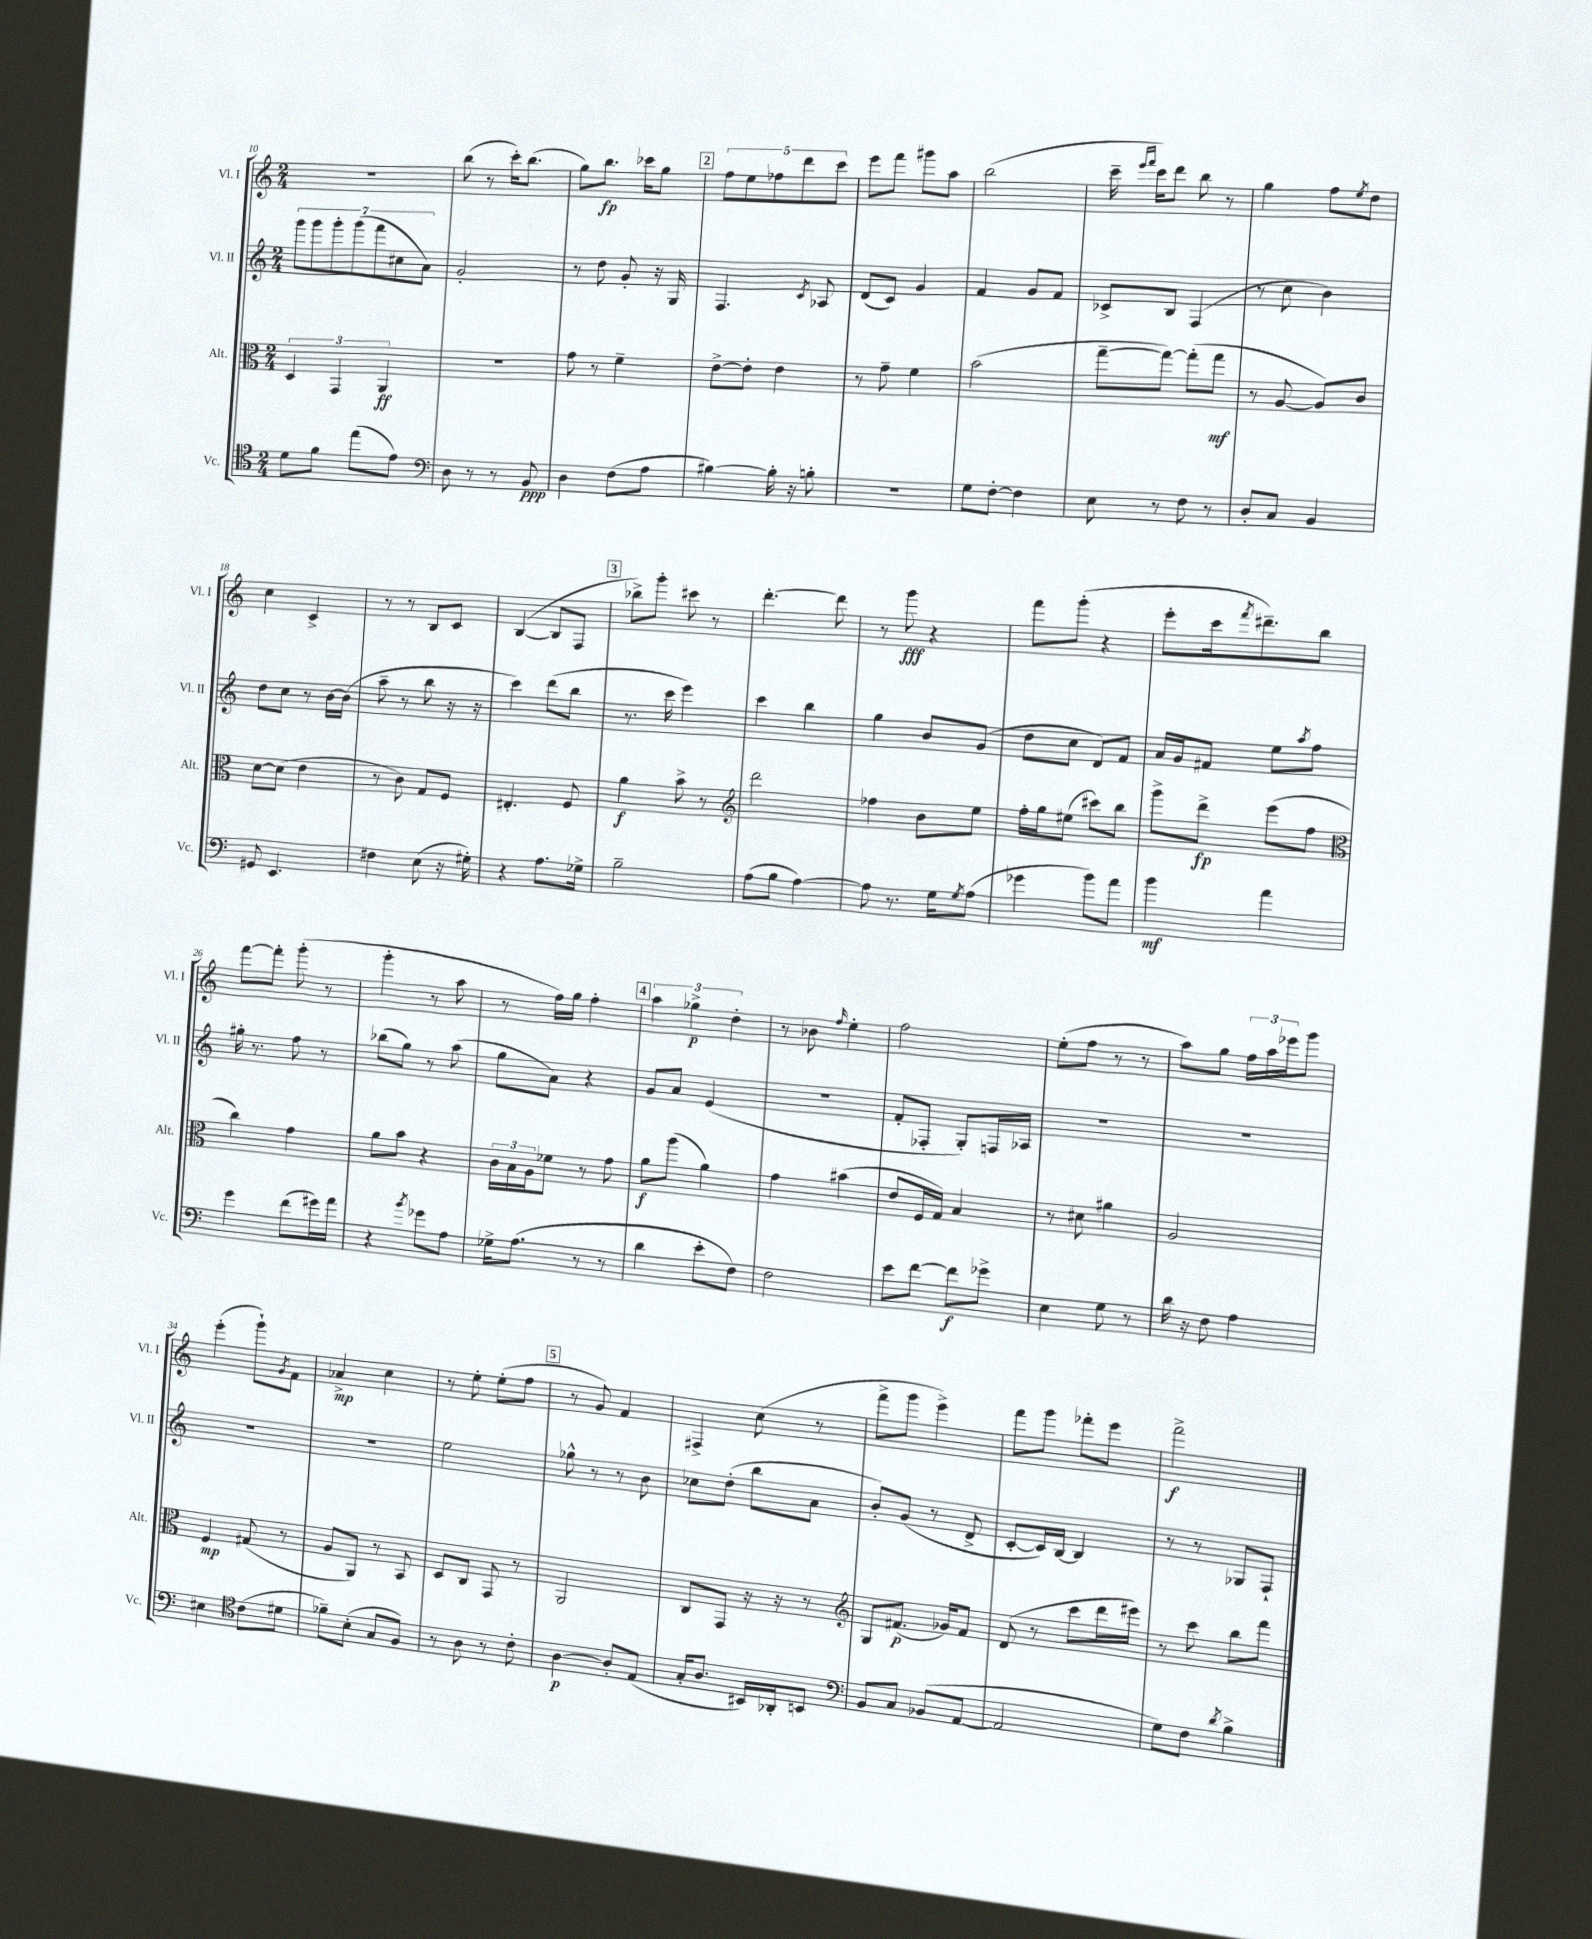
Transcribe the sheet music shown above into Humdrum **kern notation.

**kern	**dynam	**kern	**dynam	**kern	**kern	**dynam
*part4	*part4	*part3	*part3	*part2	*part1	*part1
*staff4	*staff4	*staff3	*staff3	*staff2	*staff1	*staff1
*I"Vc.	*	*I"Alt.	*	*I"Vl. II	*I"Vl. I	*
*I'Vc.	*	*I'Alt.	*	*I'Vl. II	*I'Vl. I	*
*clefC4	*	*clefC3	*	*clefG2	*clefG2	*
*k[]	*	*k[]	*	*k[]	*k[]	*
*M2/4	*	*M2/4	*	*M2/4	*M2/4	*
=10	=10	=10	=10	=10	=10	=10
8d\L	.	6D/	.	14ggg\L	2r	.
.	.	.	.	14ggg\	.	.
8f\J	.	.	.	.	.	.
.	.	.	.	14ggg'\	.	.
.	.	6GG/	.	.	.	.
.	.	.	.	(14ggg\	.	.
(8ee\L	.	.	.	.	.	.
.	.	.	.	14fff\	.	.
.	.	6AA/	ff	.	.	.
.	.	.	.	14cc#X\	.	.
8e\J)	.	.	.	.	.	.
.	.	.	.	14a\J)	.	.
=11	=11	=11	=11	=11	=11	=11
*clefF4	*	*	*	*	*	*
8D\	.	2r	.	2g'/	(8bb\	.
8r	.	.	.	.	8r	.
8r	.	.	.	.	16ccc'\KL)	.
.	.	.	.	.	(8.bb\J	.
8BB/	ppp	.	.	.	.	.
=12	=12	=12	=12	=12	=12	=12
4D\	.	8g\	.	8r	8gg\L)	.
.	.	8r	.	8dd\	8.bb\J	fp
(8F\L	.	4f~\	.	8g'/	.	.
.	.	.	.	.	16ccc-X\KL	.
8A\J	.	.	.	16r	8gg\J	.
.	.	.	.	16G/	.	.
!!LO:REH:place=s1:t=2
=13	=13	=13	=13	=13	=13	=13
[4B#X\)	.	[8e^\L	.	4.F/	10ff\L	.
.	.	.	.	.	10ee\	.
.	.	8e'\J]	.	.	.	.
.	.	.	.	.	10ff-X\	.
16B#'\]	.	4e\	.	.	.	.
.	.	.	.	.	10ddd\	.
16r	.	.	.	.	.	.
.	.	.	.	8qc/	.	.
8Bn'\	.	.	.	8A-X/	.	.
.	.	.	.	.	10ccc\J	.
=14	=14	=14	=14	=14	=14	=14
2r	.	8r	.	(8d/L	8eee\L	.
.	.	8g~\	.	8c/J)	8fff\J	.
.	.	4f\	.	4g/	8ggg#X\L	.
.	.	.	.	.	8aa\J	.
=15	=15	=15	=15	=15	=15	=15
8G\L	.	(2b\	.	4f/	(2bb\	.
[8F'\J	.	.	.	.	.	.
4F\]	.	.	.	8g/L	.	.
.	.	.	.	8f/J	.	.
=16	=16	=16	=16	=16	=16	=16
8E\	.	[8gg~\L	.	8c-X^/L	16ccc~\	.
.	.	.	.	.	16qqeee/LL	.
.	.	.	.	.	16qqfff/JJ	.
.	.	.	.	.	16ccc\KL)	.
8r	.	8gg\J_)	.	8B/J	8ddd\J	.
8F\	.	(8gg'\L]	.	(4F/	8bb\	.
8r	.	8gg\J	mf	.	8r	.
=17	=17	=17	=17	=17	=17	=17
8D'/L	.	8r	.	8r	4gg\	.
8C/J	.	[8A/	.	8cc\	.	.
4BB/	.	8A/L])	.	4b\)	8ff\L	.
.	.	.	.	.	8qee/	.
.	.	8c/J	.	.	8dd\J	.
!!LO:LB:g=z
=18	=18	=18	=18	=18	=18	=18
8GG#X/	.	[8d\L	.	8dd\L	4cc\	.
4.EE/	.	(8d\J]	.	8cc\J	.	.
.	.	4e\	.	8r	4c^/	.
.	.	.	.	[16b\LL	.	.
.	.	.	.	(16b\JJ]	.	.
=19	=19	=19	=19	=19	=19	=19
4F#X\	.	8r	.	8aa~\	8r	.
.	.	8c\)	.	8r	8r	.
(8E\	.	8G/L	.	8bb\	8B/L	.
16r	.	8F/J	.	16r	8c/J	.
16G#X'\)	.	.	.	16r	.	.
=20	=20	=20	=20	=20	=20	=20
4r	.	4.E#X'/	.	4ccc\)	([4B/	.
8.A\L	.	.	.	(8ddd\L	8B/L]	.
.	.	8F/	.	8bb\J	8F/J	.
16G-X^\Jk	.	.	.	.	.	.
!!LO:REH:place=s1:t=3
=21	=21	=21	=21	=21	=21	=21
2B~\	.	4a\	f	8.r	8bb-X^\L)	.
.	.	.	.	.	8ggg'\J	.
.	.	.	.	16ccc\	.	.
.	.	8b^\	.	4eee\)	8ccc#X\	.
.	.	8r	.	.	8r	.
=22	=22	=22	=22	=22	=22	=22
*	*	*clefG2	*	*	*	*
(8A\L	.	2ddd\	.	4ccc\	[4.ddd'\	.
8B\J	.	.	.	.	.	.
[4A\)	.	.	.	4bb\	.	.
.	.	.	.	.	8ddd\]	.
=23	=23	=23	=23	=23	=23	=23
8A\]	.	4ff-X\	.	4gg\	8r	.
8.r	.	.	.	.	8ggg\	fff
.	.	8b\L	.	8b/L	4r	.
16G\KL	.	.	.	.	.	.
8qG/	.	.	.	.	.	.
(8A\J	.	8ee\J	.	(8g/J	.	.
=24	=24	=24	=24	=24	=24	=24
4g-X\	.	16ff'\LL	.	8dd\L	8fff\L	.
.	.	16gg\J	.	.	.	.
.	.	(8ee#X\J	.	8cc\J	(8ggg'\J	.
8b\L)	.	8ccc#X\L)	.	8d/L)	4r	.
8a\J	.	8bb\J	.	8f/J	.	.
=25	=25	=25	=25	=25	=25	=25
4b\	mf	8ggg^\L	.	16a/LL	8eee'\L	.
.	.	.	.	16g/J	.	.
.	.	8ddd^\J	fp	8f#X/J	16ccc\k	.
.	.	.	.	.	8qfff/	.
.	.	.	.	.	8.ddd#X~\)	.
4a\	.	(8eee\L	.	8ee\L	.	.
.	.	.	.	8qaa/	.	.
.	.	8ff\J	.	8ff\J	8bb\J	.
!!LO:LB:g=z
=26	=26	=26	=26	=26	=26	=26
*	*	*clefC3	*	*	*	*
4g\	.	4cc\)	.	16gg#X'\	[8fff\L	.
.	.	.	.	8.r	.	.
.	.	.	.	.	8fff'\J]	.
(8f\L	.	4g\	.	8ff\	(8ggg'\	.
16g#X\L)	.	.	.	8r	8r	.
16a\JJ	.	.	.	.	.	.
=27	=27	=27	=27	=27	=27	=27
4r	.	8a\L	.	(8bb-X\L	4ggg'\	.
.	.	8b\J	.	8gg\J)	.	.
8qb/	.	.	.	.	.	.
8g-X\L	.	4r	.	8r	8r	.
8A\J	.	.	.	(8aa\	8aa\	.
=28	=28	=28	=28	=28	=28	=28
16G-X^\KL	.	24c\LL	.	8gg\L	8r	.
.	.	24B\	.	.	.	.
(8.A\J	.	.	.	.	.	.
.	.	24A\J	.	.	.	.
.	.	8f-X\J	.	8a\J)	16ff\LL)	.
.	.	.	.	.	16gg\JJ	.
8r	.	8r	.	4r	4ff'\	.
8r	.	8g\	.	.	.	.
!!LO:REH:place=s1:t=4
=29	=29	=29	=29	=29	=29	=29
4d\	.	8a\L	f	8g/L	6aa\	.
.	.	(8aa\J	.	8a/J	.	.
.	.	.	.	.	6gg-X^\	p
8e'\L	.	4a\)	.	(4e/	.	.
.	.	.	.	.	6dd'\	.
8F\J)	.	.	.	.	.	.
=30	=30	=30	=30	=30	=30	=30
2F\	.	4g\	.	2r	8r	.
.	.	.	.	.	8b-X\	.
.	.	.	.	.	16qqff/	.
.	.	(4b#X\	.	.	4ee'\	.
=31	=31	=31	=31	=31	=31	=31
8e\L	.	8e/L	.	8f'/L	2ff\	.
[8f\J	.	16F/L	.	8F-X'/J	.	.
.	.	16G/JJ)	.	.	.	.
8f\L]	f	4B/	.	8G'/L)	.	.
8g-X^\J	.	.	.	16Fn/L	.	.
.	.	.	.	16A-X/JJ	.	.
=32	=32	=32	=32	=32	=32	=32
4E\	.	8r	.	2r	(8ee'\L	.
.	.	8d#X\	.	.	8ff\J	.
8G\	.	4a#X\	.	.	8r	.
8r	.	.	.	.	8r	.
=33	=33	=33	=33	=33	=33	=33
16d\	.	2A/	.	2r	8aa\L)	.
16r	.	.	.	.	.	.
8F\	.	.	.	.	8gg\J	.
4A\	.	.	.	.	24ff\LL	.
.	.	.	.	.	24aa\	.
.	.	.	.	.	24eee-X\J	.
.	.	.	.	.	8ggg\J	.
!!LO:LB:g=z
=34	=34	=34	=34	=34	=34	=34
4E#X\	.	4F/	mp	2r	(4eee'\	.
*clefC4	*	*	*	*	*	*
(8c\L	.	(8G#X/	.	.	8ggg`\L)	.
.	.	.	.	.	8qg/	.
8d#X\J	.	8r	.	.	8f\J	.
=35	=35	=35	=35	=35	=35	=35
8f-X~\L)	.	8A/L	.	2r	4a-X^/	mp
(8B'\J	.	8AA/J)	.	.	.	.
8G/L	.	8r	.	.	4cc\	.
8F/J)	.	8BB/	.	.	.	.
=36	=36	=36	=36	=36	=36	=36
8r	.	8D/L	.	2ee\	8r	.
8A\	.	8C/J	.	.	8ee'\	.
8r	.	8GG/	.	.	(8ee'\L	.
8c'\	.	8r	.	.	8ff\J	.
!!LO:REH:place=s1:t=5
=37	=37	=37	=37	=37	=37	=37
[4A\	p	2AA/	.	8gg-X^^\	8r	.
.	.	.	.	8r	8g/)	.
8A'/L]	.	.	.	8r	4f/	.
(8E/J	.	.	.	8b\	.	.
=38	=38	=38	=38	=38	=38	=38
16G'/KL	.	8C/L	.	8cc-X\L	4F#X^/	.
8.A/J	.	.	.	.	.	.
.	.	8GG/J	.	(8dd'\J	.	.
16BB#X/LL)	.	16r	.	8bb\L	(8cc\	.
16AA-X'/J	.	16r	.	.	.	.
8BBn/J	.	8r	.	8a\J	8r	.
=39	=39	=39	=39	=39	=39	=39
*clefF4	*	*clefG2	*	*	*	*
8BB/L	.	8G/L	.	8b'/L)	8fff^\L	.
8C/J	.	(8.f#X/J	p	(8g/J	8ggg\J	.
(8BB-X/L	.	.	.	8r	4eee^\)	.
.	.	16g-X/KL)	.	.	.	.
[8AA/J	.	8f#/J	.	8d^/	.	.
=40	=40	=40	=40	=40	=40	=40
2AA/]	.	(8d/	.	[8c'/L	8fff\L	.
.	.	8r	.	16c/L])	8ggg\J	.
.	.	.	.	[16B/JJ	.	.
.	.	8ccc\L	.	4B/]	8fff-X'\L	.
.	.	16ddd\L	.	.	8eee\J	.
.	.	16eee#X\JJ)	.	.	.	.
=41	=41	=41	=41	=41	=41	=41
8G\L)	.	8r	.	8r	2fff^\	f
8F\J	.	8ccc\	.	8r	.	.
8qd/	.	.	.	.	.	.
4B^\	.	8bb\L	.	8G-X/L	.	.
.	.	8fff\J	.	8F`/J	.	.
==	==	==	==	==	==	==
*-	*-	*-	*-	*-	*-	*-
